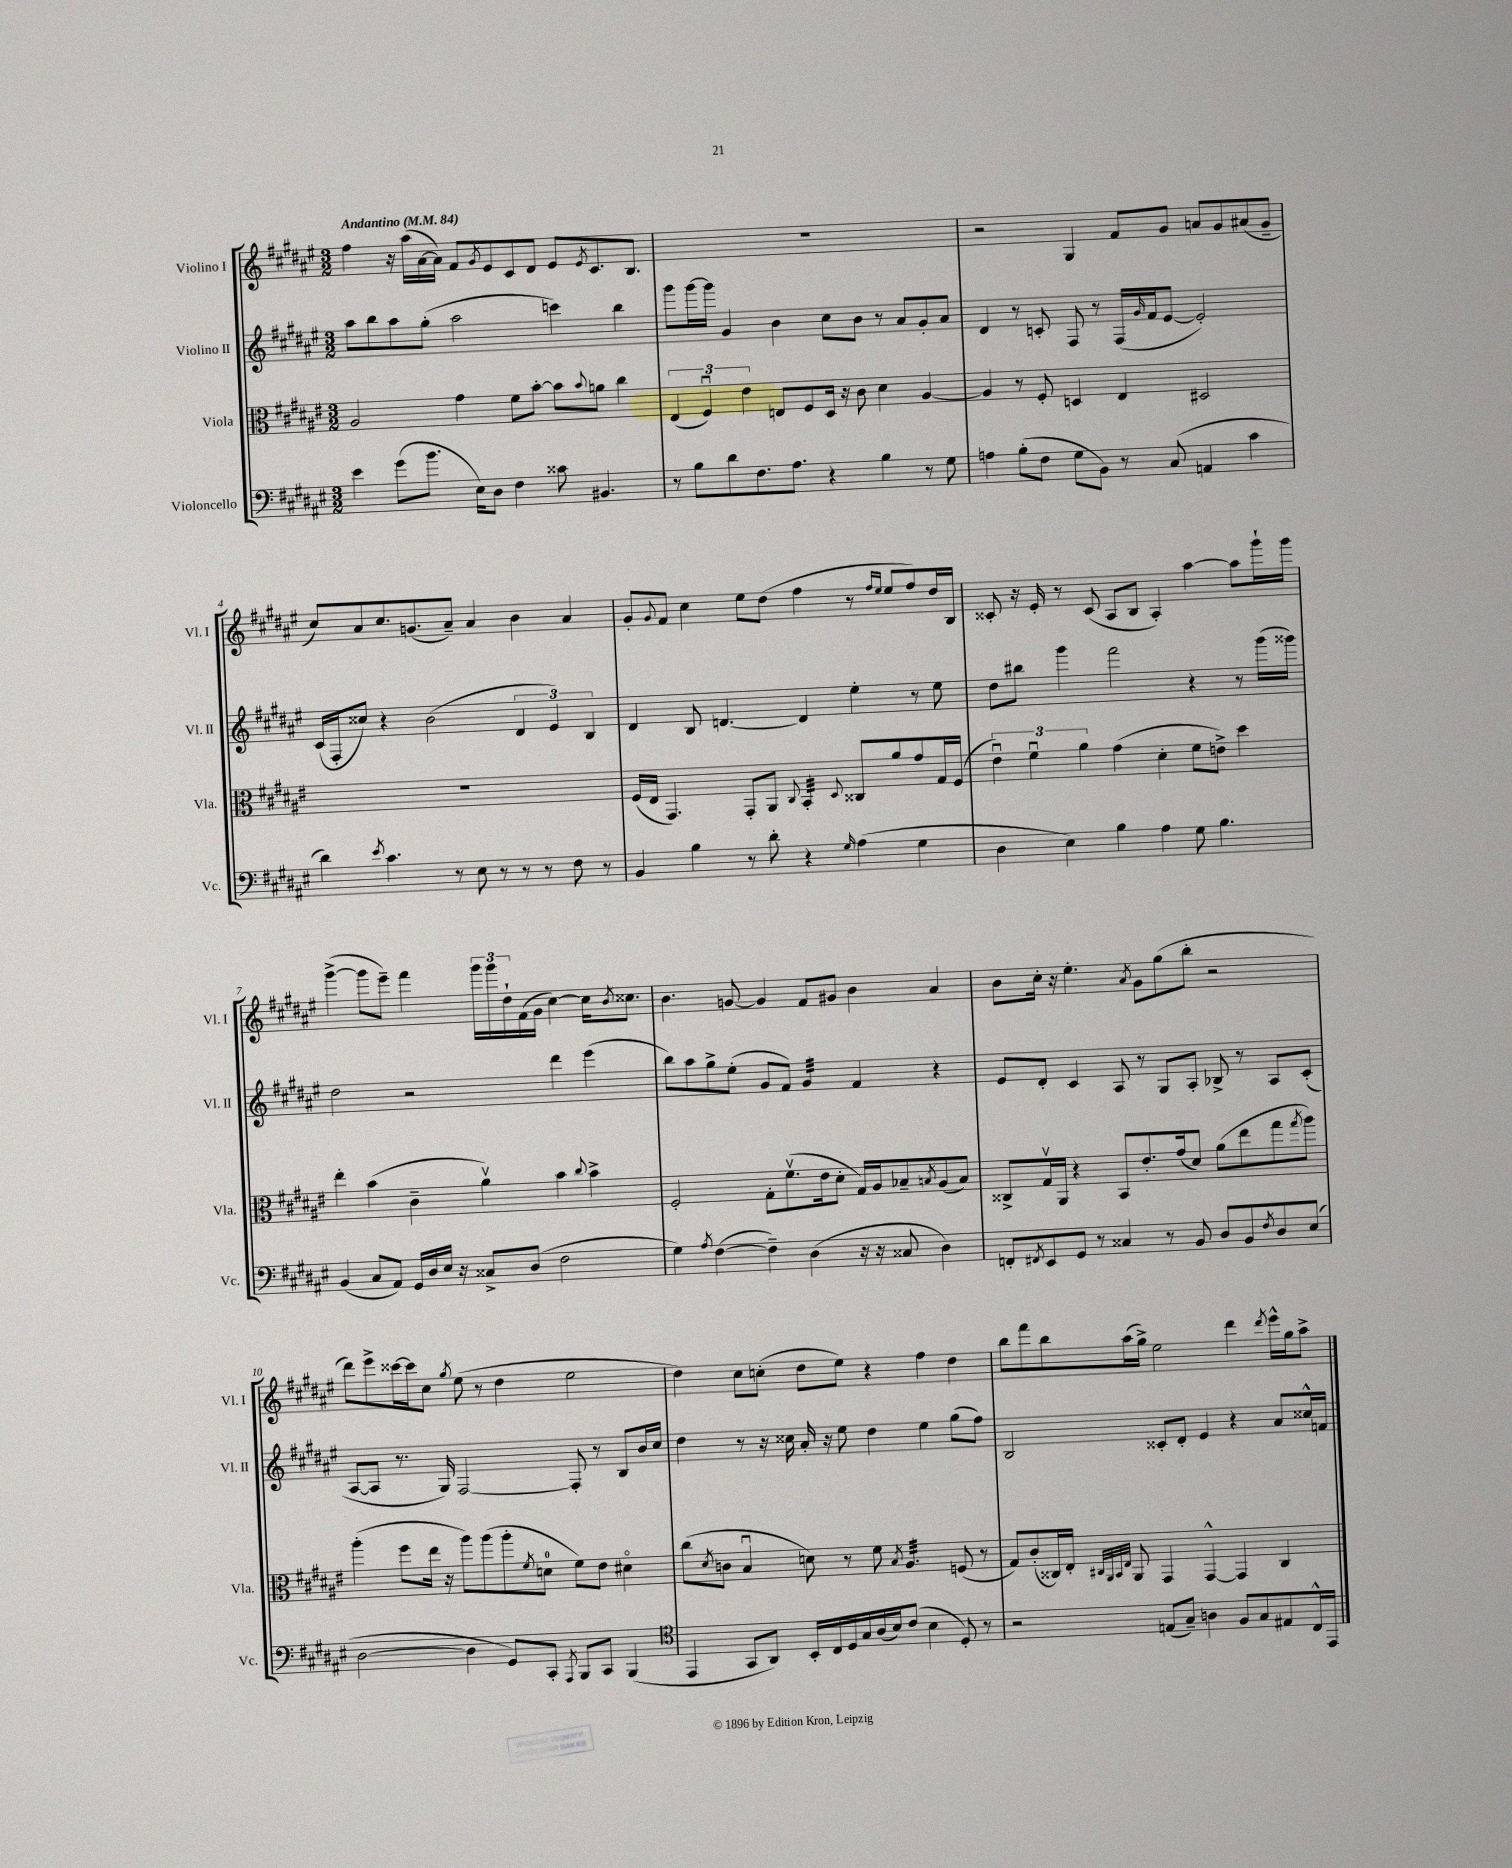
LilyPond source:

<<
\new StaffGroup <<
\new Staff = "s0" \with { instrumentName = "Violino I" shortInstrumentName = "Vl. I" } {
    \clef treble \key fis \major \numericTimeSignature \time 3/2 \tempo "Andantino" 4 = 84
    fis''4 r16 ais''16( ais'16~ ais'16) fis'8 \acciaccatura { gis'8 } eis'8 cis'8 dis'8 eis'8 \acciaccatura { eis'8 } cis'8. b8. |
    R1. |
    r2 gis4 fis'8 gis'8 a'8 gis'8 ais'8( gis'8-- |
    cis''8) ais'8 cis''8. g'8.( ais'8--) ais'4 b'4 ais'4 |
    gis'8-. \appoggiatura { gis'8 } fis'8 cis''4 eis''8 dis''8( fis''4 r8 \grace { fis''16 eis''16 } eis''8 fis''8) dis''16 b16 |
    cisis'8-. r16 eis'16-. r8 cisis'8( ais8 b8 ais4-.) ais''4~ ais''8 gis'''16-! gis'''16 |
    gis'''4~->( gis'''8 eis'''8--) fis'''4 \tuplet 3/2 { gis'''16 gis'''16 dis''16-! } fis'16( gis'16 cis''4~) cis''16 \acciaccatura { b'8 } cisis''8. |
    b'4. g'8~ g'4 fis'8 gis'8 b'4 ais'4 |
    b'8 cis''16-. r16 eis''4.-. \acciaccatura { ais'8 } gis'8 gis''8( b''8-. r2 |
    dis'''8) eis'''8-> cisis'''16~ cisis'''16 cis''8 \acciaccatura { gis''8 } eis''8( r8 dis''4 eis''2 |
    dis''4) cis''8 c''8-.( dis''8 eis''8) r4 fis''4 dis''4 |
    b''8 fis'''8 b''8 ais''16( gis''16->) eis''2 dis'''4 \acciaccatura { dis'''8 } eis'''16-^ gis''16 ais''8-> \bar "|." |
}
\new Staff = "s1" \with { instrumentName = "Violino II" shortInstrumentName = "Vl. II" } {
    \clef treble \key fis \major \numericTimeSignature \time 3/2
    ais''8 b''8 ais''8 gis''8-.( ais''2 c'''4) b''4 |
    gis'''8 gis'''16~ gis'''16 gis'4 b'4 cis''8 b'8 r8 ais'8 gis'8-. ais'8 |
    dis'4 r8 c'8-. fis8 r8 fis16( \grace { gis'16 } fis'16 eis'8~ eis'2-.) |
    cis'16( fis16-. cisis''8) r4 b'2( \tuplet 3/2 { dis'4 eis'4) b4 } |
    dis'4 b8 d'4.~ d'4 eis''4-. r8 eis''8 |
    dis''8 bis''8 gis'''4 fis'''2 r4 r8 gis'''16( gisis'''16) |
    dis''2 r2 dis'''4 eis'''4( |
    b''8) ais''8 gis''8-> eis''8-.( gis'8 fis'8) gis'4:32 fis'4 r4 |
    eis'8 dis'8-. cis'4 ais8 r8 gis8 ais8-. bes8-> r8 ais8 cis'8-.( |
    ais8~ ais8 r8. gis16) fis2~ fis8-. r8 b8 b'16 cis''16 |
    dis''4 r8 r16 cisis''16 ais'16-. r16 eis''8 dis''4 eis''4 gis''8( fis''8) |
    b2 cisis'8-. dis'8-. eis'4 r4 ais'8 cisis''16-^ f'16 \bar "|." |
}
\new Staff = "s2" \with { instrumentName = "Viola" shortInstrumentName = "Vla." } {
    \clef alto \key fis \major \numericTimeSignature \time 3/2
    ais2 gis'4 fis'8 b'8~-. b'8 \appoggiatura { b'8 } a'8 cis''4 |
    \tuplet 3/2 { eis4( fis4\downbow) eis'4 } e8 fis8 dis16 r16 cis'8 dis'4 ais4~ |
    ais4 r8 fis8-. d4 eis4 dis2 |
    R1. |
    fis16( eis16 gis,4.) gis,8-. ais,8 \appoggiatura { cis8 } b,4:32-. \appoggiatura { dis8 } cisis8 ais'8 gis'8 gis16 fis16( |
    \tuplet 3/2 { eis'4\downbow) fis'4\downbow ais'4 } gis'4( dis'4-. fis'8 e'8->) dis''4 |
    eis''4-. b'4( cis'4-- ais'4\upbow) b'4 \appoggiatura { cis''8 } b'4-> |
    fis2-. gis8-. fis'8.\upbow( eis'16 dis'8-. gis16) ais16 bes8-- \acciaccatura { b8 } ais8( b8) |
    cisis8-> gis16\upbow ais,16 r4 b,8 eis'8.-. gis'16( dis'8) ais'8( eis''8 gis''8 \acciaccatura { gis''8 } ais''8) |
    ais''4-.( fis''8 eis''16 r16 ais''8) ais''8( ais''8-. \acciaccatura { fis'8 } d'8-0 fis'8) eis'8 dis'4\flageolet |
    cis''8( \acciaccatura { dis'8 } c'8 b4\downbow d'8) r8 fis'8 \acciaccatura { b8 } ais4.:32 f8( r8 |
    gis8) cis'8-.( cisis16) eis16-. \grace { cis32 ais,32 b,32 eis32 } ais,8 gis,4 gis,4~-^ gis,4 cis4 \bar "|." |
}
\new Staff = "s3" \with { instrumentName = "Violoncello" shortInstrumentName = "Vc." } {
    \clef bass \key fis \major \numericTimeSignature \time 3/2
    eis'4 gis'8( b'8. eis16) dis8 fis4 cisis'8 bis,4. |
    r8 b8 dis'8 fis8. ais8. r4 b4 r8 gis8 |
    a4 b8-.( fis8 gis8 b,8) r8 cis8( a,4 cis'4 |
    dis'4) \acciaccatura { eis'8 } cis'4. r8 eis8 r8 r8 r8 fis8 r8 |
    b,4 b4 r8 dis'8-. r4 \grace { gis16 } ais4( gis4 |
    dis4 eis4) b4 ais4 gis8 b4. |
    b,4( cis8 ais,8) gis,16 dis16 eis16 r16 cisis8-> dis8( fis2 |
    gis4) \acciaccatura { ais8 } fis4~( fis4--) dis4( r16 r16 cisis8 dis4) |
    f,8-. \acciaccatura { fis,8 } eis,8 gis,8 r8 cisis4 r8 b,8 dis8 b,8 \acciaccatura { fis8 } dis8 eis8( |
    dis2~ dis4 gis,8) cis,8-. \acciaccatura { ais,,8 } b,,8 cis,8 b,,4( |
    \clef tenor eis,4 gis,8 ais,8) b,16-. cis16 dis16 gis16 ais16( b16) cis'8( b4 dis8-.) r8 |
    r2 e8( gis8--) a4 fis8 gis8 eis8 cis16-^ eis,16 \bar "|." |
}
>>
>>
